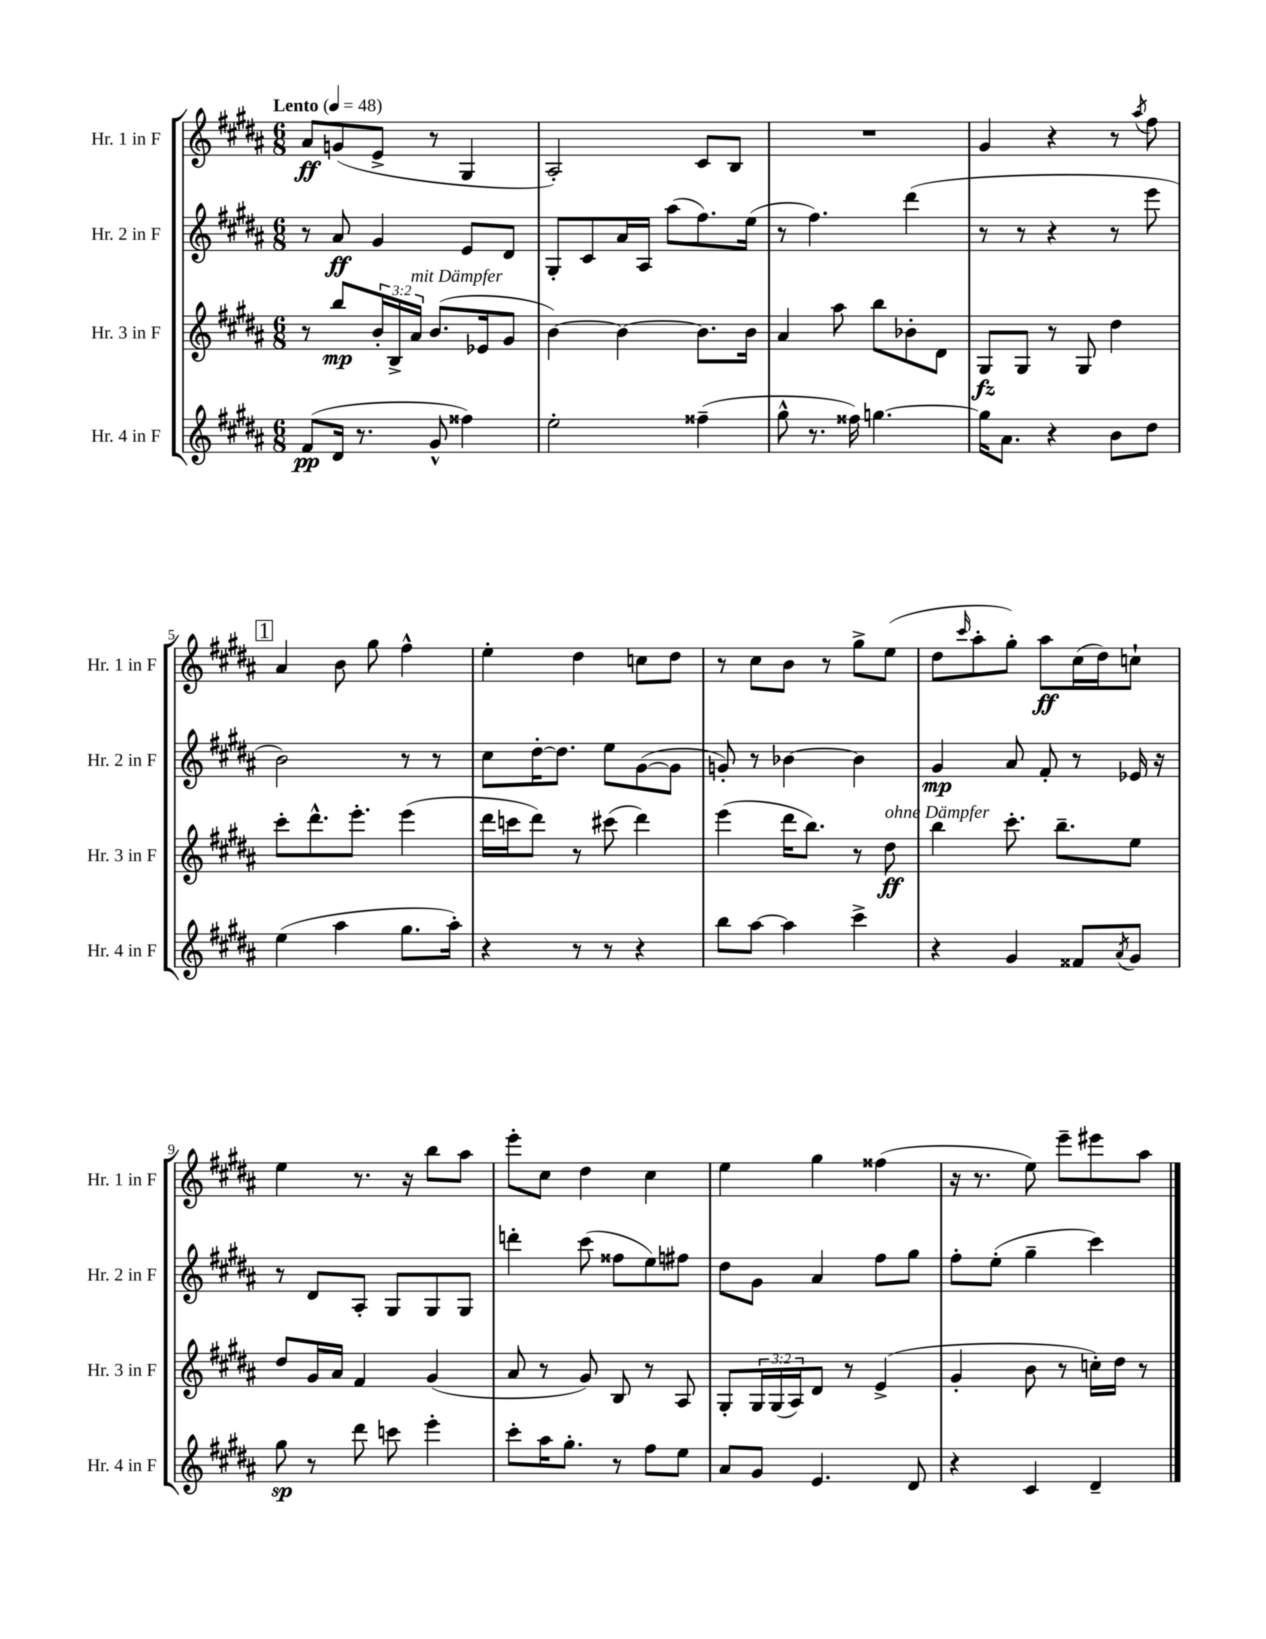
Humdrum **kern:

**kern	**kern	**kern	**kern
*staff4	*staff3	*staff2	*staff1
*clefG2	*clefG2	*clefG2	*clefG2
*k[f#c#g#d#a#]	*k[f#c#g#d#a#]	*k[f#c#g#d#a#]	*k[f#c#g#d#a#]
*M6/8	*M6/8	*M6/8	*M6/8
*MM48	*MM48	*MM48	*MM48
(8f#	8r	8r	8a#
16d#	8bb	8a#	(8g
8.r	.	.	.
.	24b'	4g#	8e^
.	24B^	.	.
.	24a#	.	.
8g#^^	(8.b	.	8r
4ff##)	.	8e	4G#
.	16e-	.	.
.	8g#	8d#	.
=	=	=	=
2ee'	[4b)	8G#'	2A#')
.	.	8c#	.
.	4b_	16a#	.
.	.	16A#	.
.	.	(8aa#	.
(4ff##~	8.b]	8.ff#)	8c#
.	.	.	8B
.	16b	(16ee	.
=	=	=	=
8gg#^^	4a#	8r	2.r
8.r	.	4.ff#)	.
.	8aa#	.	.
16ff##)	.	.	.
[4.gg	8bb	.	.
.	8b-'	(4ddd#	.
.	8d#	.	.
=	=	=	=
16gg]	8G#	8r	4g#
8.a#	.	.	.
.	8G#	8r	.
4r	8r	4r	4r
.	8G#	.	.
8b	4dd#	8r	8r
.	.	.	8qaa#
8dd#	.	8eee	8ff#
=	=	=	=
(4ee	8ccc#'	2b)	4a#
.	8.ddd#^^	.	.
4aa#	.	.	8b
.	8.eee'	.	.
.	.	.	8gg#
8.gg#	(4eee	8r	4ff#^^
.	.	8r	.
16aa#')	.	.	.
=	=	=	=
4r	16ddd#	8cc#	4ee'
.	16ccc	.	.
.	8ddd#)	[16dd#'	.
.	.	8.dd#]	.
8r	8r	.	4dd#
8r	(8ccc#	8ee	.
4r	4ddd#)	([8g#	8cc
.	.	8g#]	8dd#
=	=	=	=
8bb	(4eee	8g')	8r
[8aa#	.	8r	8cc#
4aa#]	16ddd#	[4b-	8b
.	8.bb)	.	.
.	.	.	8r
4ccc#^	8r	4b-]	8gg#^
.	8dd#	.	(8ee
=	=	=	=
4r	4bb	4g#	8dd#
.	.	.	16qqccc#
.	.	.	8aa#'
4g#	8.ccc#'	8a#	8gg#')
.	.	8f#'	8aa#
.	8.bb~	.	.
8f##	.	8r	(16cc#
.	.	.	16dd#)
8qa#	.	.	.
8g#	8ee	16e-	8cc`
.	.	16r	.
=	=	=	=
8gg#	8dd#	8r	4ee
8r	16g#	8d#	.
.	16a#	.	.
8ddd#	4f#	8A#'	8.r
8ccc	.	8G#	.
.	.	.	16r
4eee'	(4g#	8G#	8bb
.	.	8G#	8aa#
=	=	=	=
8ccc#'	8a#	4ddd'	8eee'
16aa#	8r	.	8cc#
8.gg#'	.	.	.
.	8g#)	(8ccc#	4dd#
8r	8B	8ff##	.
8ff#	8r	8ee)	4cc#
8ee	8A#	8ff#	.
=	=	=	=
8a#	8G#'	8dd#	4ee
8g#	24G#	8g#	.
.	(24G#	.	.
.	24A#)	.	.
4.e	8d#	4a#	4gg#
.	8r	.	.
.	(4e^	8ff#	(4ff##
8d#	.	8gg#	.
=	=	=	=
4r	4g#'	8ff#'	16r
.	.	.	8.r
.	.	(8ee'	.
4c#	8b	4gg#~	8ee)
.	8r	.	8eee~
4d#~	16cc')	4ccc#)	8eee#
.	16dd#	.	.
.	8r	.	8aa#
==	==	==	==
*-	*-	*-	*-
